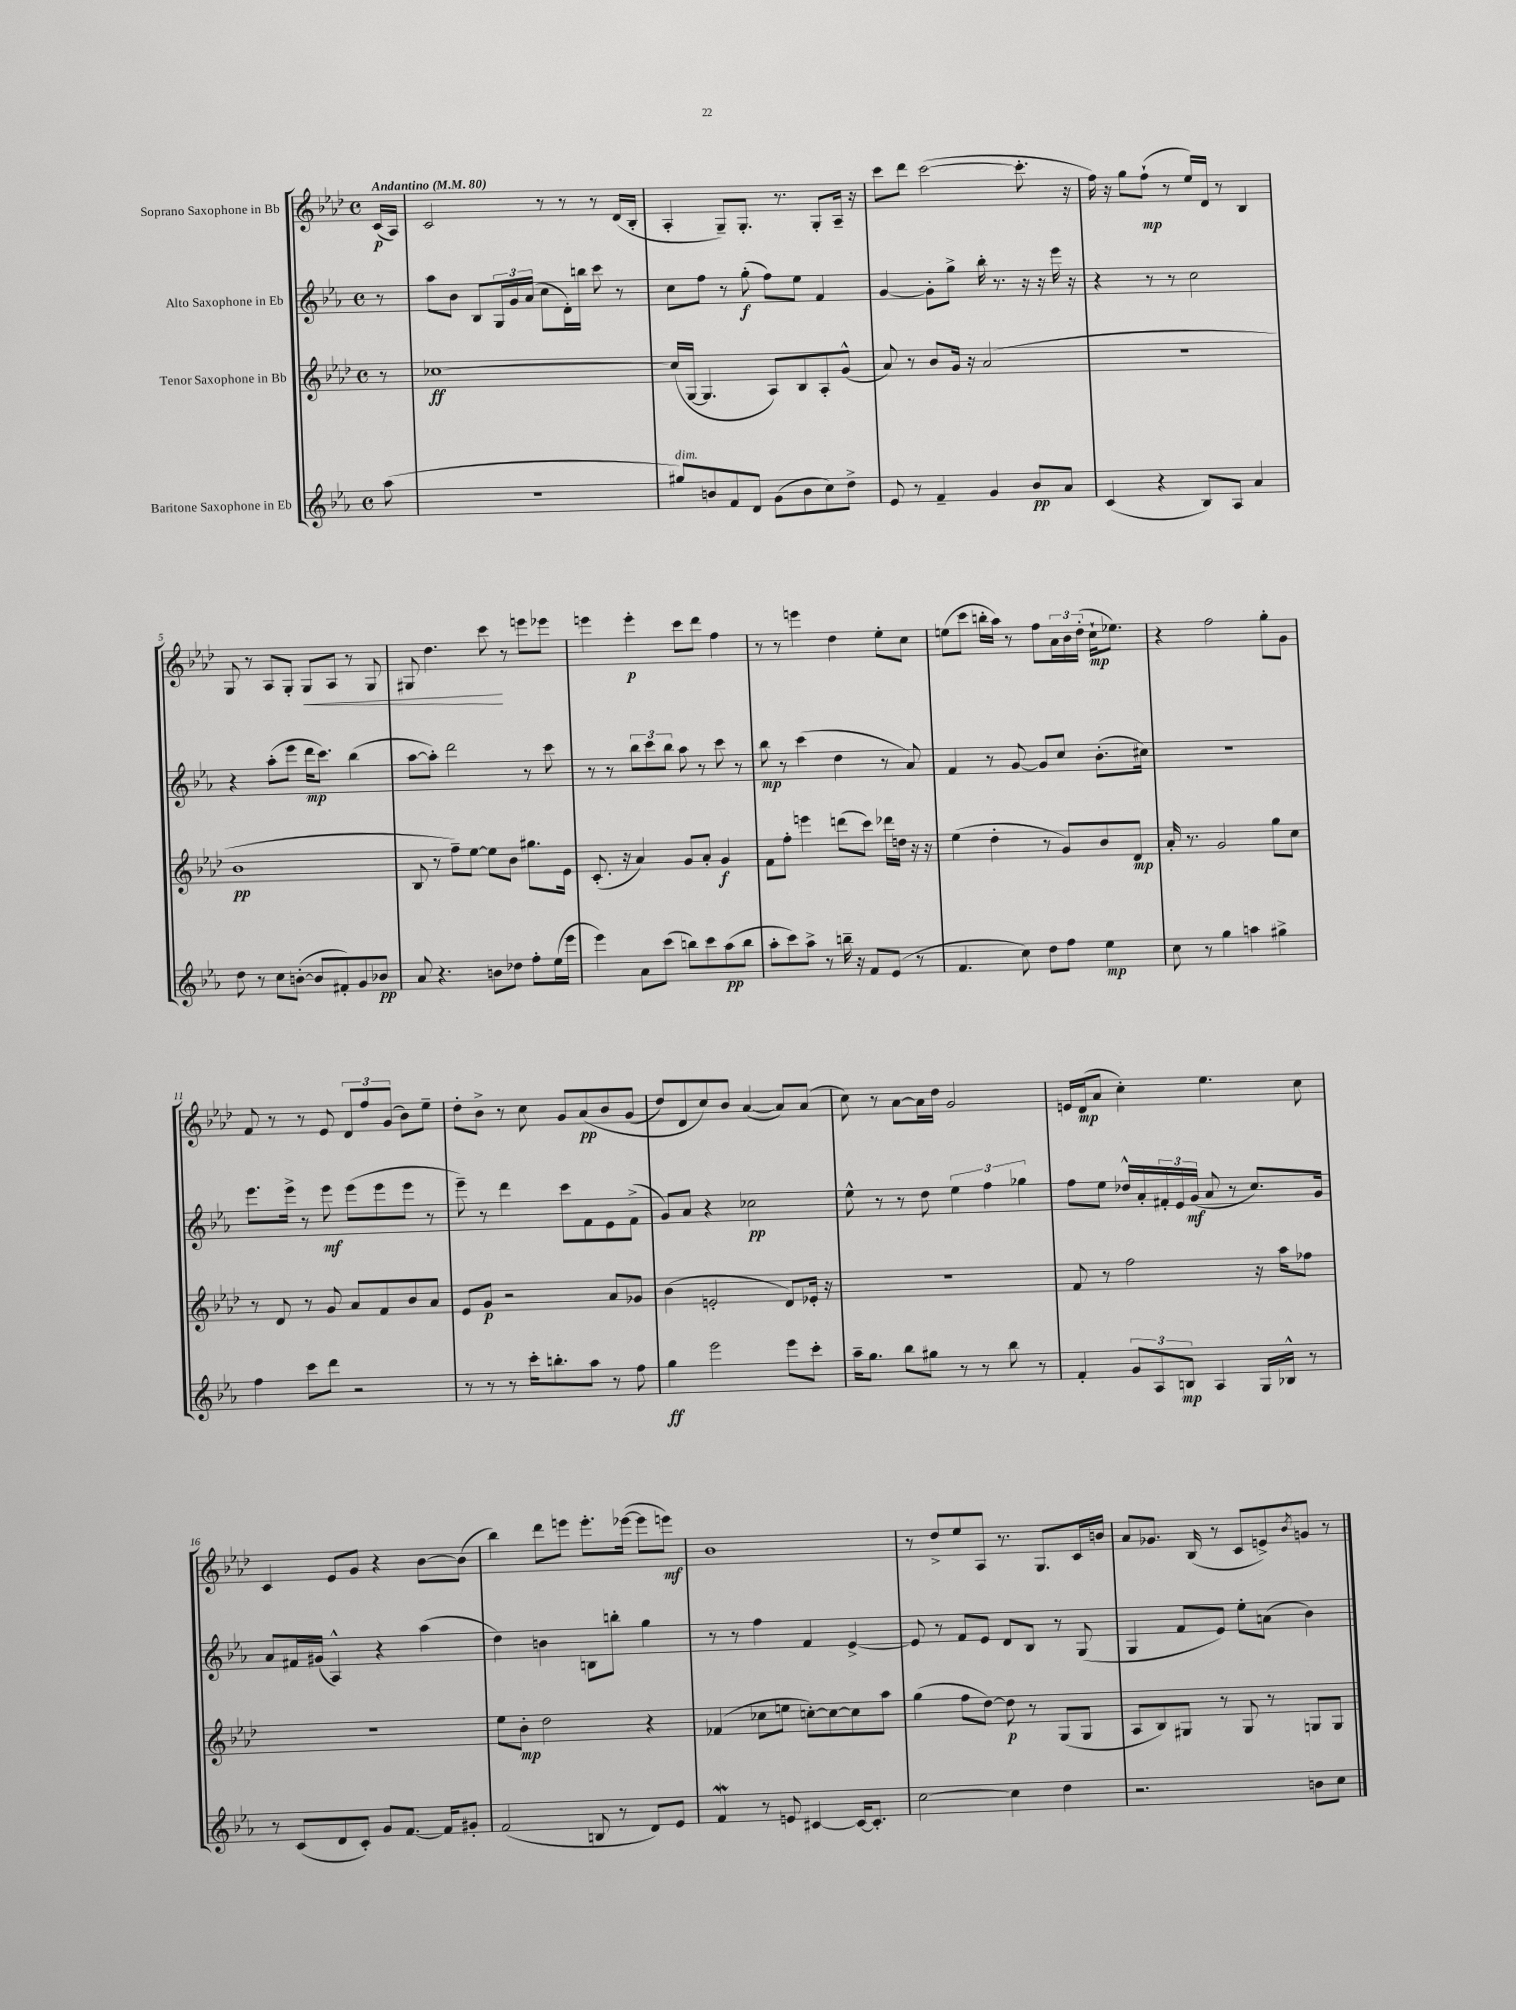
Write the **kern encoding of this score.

**kern	**kern	**kern	**kern
*staff4	*staff3	*staff2	*staff1
*clefG2	*clefG2	*clefG2	*clefG2
*k[b-e-a-]	*k[b-e-a-d-]	*k[b-e-a-]	*k[b-e-a-d-]
*M4/4	*M4/4	*M4/4	*M4/4
*met(c)	*met(c)	*met(c)	*met(c)
*MM80	*MM80	*MM80	*MM80
(8aa-	8r	8r	(16c
.	.	.	16A-)
=	=	=	=
1r	[1cc-	8aa-	2c
.	.	8b-	.
.	.	8B-	.
.	.	24G	.
.	.	24g	.
.	.	(24a-	.
.	.	8cc	8r
.	.	16d')	8r
.	.	16bb	.
.	.	8ccc	8r
.	.	8r	(16d-
.	.	.	16B-'
=	=	=	=
8gg#)	(16cc-]	8cc	4A-'
.	[16G	.	.
8b	4.G]	8ff	.
8f	.	8r	8G~)
8d	.	(8gg'	8.G'
(8g	8A-)	8ff)	.
.	.	.	8.r
8b	8B-	8ee-	.
8cc)	8A-'	4f	8G'
8dd^	(8g^^	.	16A-~
.	.	.	16r
=	=	=	=
8e-	8a-)	[4g	8ccc
8r	8r	.	8ddd-
4f~	8b-	8g']	([2ccc
.	16g	8gg^	.
.	16r	.	.
4g	(2a-	16bb-'	.
.	.	8.r	.
8b-	.	16r	8.ccc']
.	.	16r	.
8a-	.	16eee-	.
.	.	16r	16r
=	=	=	=
(4c	1r	4r	16ff)
.	.	.	16r
.	.	.	8gg
4r	.	8r	(8ff`
.	.	8r	8r
8B-)	.	2cc	16ee-)
.	.	.	16d-
8A-	.	.	8r
4a-	.	.	4B-
=	=	=	=
8dd	1b-	4r	8G
8r	.	.	8r
8cc	.	(8aa-'	8A-
([8b'	.	8eee-	8G'
8b]	.	16ddd	8G
.	.	8.ccc)	.
8f#')	.	.	8A-
8g	.	(4bb-	8r
8b-	.	.	8G
=	=	=	=
8a-	8B-	[8aa-	8G#
4.r	8r	8aa-'])	4.dd-
.	8ff~)	2ddd	.
.	[8ee-	.	.
8b	8ee-]	.	8ccc
8dd-	8b-	.	8r
8ff'	8.gg#	8r	8eee
(16ee-	.	8ccc	8eee-
16eee-	16e-	.	.
=	=	=	=
4eee-)	(8.c'	8r	4eee
.	.	8r	.
.	16r	.	.
8a-	4a-)	12bb-	4eee'
.	.	12ccc	.
(8ccc	.	.	.
.	.	12bb-	.
8bb)	8g	8aa-	8ccc
8ccc	8a-'	8r	8ddd-
(8aa-	4g	8ccc	4ff
8bb	.	8r	.
=	=	=	=
8aa-'	8f	8bb-	8r
8ccc)	8ff'	8r	8r
8aa-^	4eee	(4ccc	4eee
8r	.	.	.
16bb~	(8ddd	4dd	4dd-
16r	.	.	.
8f	8ccc)	.	.
(8e-	16ddd-	8r	8ee-'
.	16dd	.	.
8r	16r	8a-)	8cc
.	16r	.	.
=	=	=	=
4.f	(4ee-	4f	(8ee
.	.	.	8ccc
.	4dd-'	8r	16bb'
.	.	.	16aa-)
8cc)	.	[8g	8r
8dd	8r	8g]	8ff
8ff	8g)	8cc	24a-
.	.	.	24b-
.	.	.	(24dd-'
4ee-	8b-	(8.b-'	16cc`
.	.	.	8.ee-)
.	8d-	.	.
.	.	16cc#)	.
=	=	=	=
8cc	16a-'	1r	4r
.	8.r	.	.
8r	.	.	.
4gg	2g	.	2ff
4aa	.	.	.
4gg#^	8gg	.	8gg'
.	8cc	.	8g
=	=	=	=
4ff	8r	8.eee-	8f
.	8d-	.	8r
.	.	16eee-^	.
8ccc	8r	8r	8r
8ddd	8g	8eee-	8e-
2r	8a-	(8eee-	12d-
.	.	.	12ff
.	8f	8eee-	.
.	.	.	(12g
.	8b-	8eee-	8b-)
.	8a-	8r	8ee-~
=	=	=	=
8r	8e-	8eee-~)	8dd-'
8r	8g	8r	8b-^
8r	2r	4ddd	8r
16ccc'	.	.	8cc
8.bb'	.	.	.
.	.	8ccc	8g
8aa-	.	8f	&(8a-
8r	8a-	8e-	8b-
8ff	8g-	(8f^	(8g
=	=	=	=
4gg	(4b-	8g)	8dd-)
.	.	8a-	8d-
2eee-	2e'	4r	8cc&)
.	.	.	8b-
.	.	2cc-	([4a-
8eee-	8d-)	.	8a-])
8ccc'	16e-'	.	(8a-
.	16r	.	.
=	=	=	=
16aa-~	1r	8ee-^^	8cc)
8.gg	.	.	.
.	.	8r	8r
8bb-	.	8r	[8a-
8gg#	.	8dd	16a-]
.	.	.	16dd-
8r	.	6ee-	2g
8r	.	.	.
.	.	6ff	.
8bb-	.	.	.
.	.	6gg-	.
8r	.	.	.
=	=	=	=
4f'	8f	8ff	16e
.	.	.	(16d-
.	8r	8ee-	8a-
12g	2ff	16dd-^^	4cc')
.	.	16a-'	.
12A-	.	.	.
.	.	24f#'	.
12B	.	24e-	.
.	.	(24g	.
4A-	.	8a-	4.ee-
.	.	8r	.
16G	16r	8.cc)	.
16B-^^	16aa-	.	.
8r	8ff-	.	8cc
.	.	16g	.
=	=	=	=
8r	1r	8a-	4c
(8c	.	16f#	.
.	.	(16g#	.
8d	.	4A-^^)	8e-
8c')	.	.	8g
8g	.	4r	4r
[8.f	.	.	.
.	.	(4aa-	[8b-
16f]	.	.	.
8g#'	.	.	(8b-]
=	=	=	=
(2f	8ee-	4dd)	4bb-)
.	8b-'	.	.
.	2dd-	4b	8ddd-
.	.	.	8eee
8B	.	8B	8.eee'
8r	.	8bb'	.
.	.	.	([16eee-
8d)	4r	4gg	8eee-]
8e-	.	.	8eee)
=	=	=	=
4f	(4f-	8r	1b-
.	.	8r	.
8r	8cc-	4ff	.
8e	8ee	.	.
[4c#	[8cc')	4f	.
.	8cc_	.	.
16c#_	8cc]	[4e-^	.
8.c#']	.	.	.
.	8aa-	.	.
=	=	=	=
[2cc	(4gg	8e-]	8r
.	.	8r	8dd-^
.	8ff	8f	8ee-
.	[8dd-)	8e-	8A-
4cc]	8dd-]	8d	8.r
.	8r	8B-	.
.	.	.	8.G
4dd	(8G	8r	.
.	8G	(8G	16c
.	.	.	16b
=	=	=	=
2.r	8A-	4G	8a-
.	8B-)	.	8.g-
.	8G#	8f	.
.	.	.	(16B-
.	8r	8e-)	8r
.	8G#	8ee-'	8c
.	8r	(8a	8e^)
.	.	.	8qb-
8b	8G	4b-)	8g
8cc	8G	.	8r
==	==	==	==
*-	*-	*-	*-
